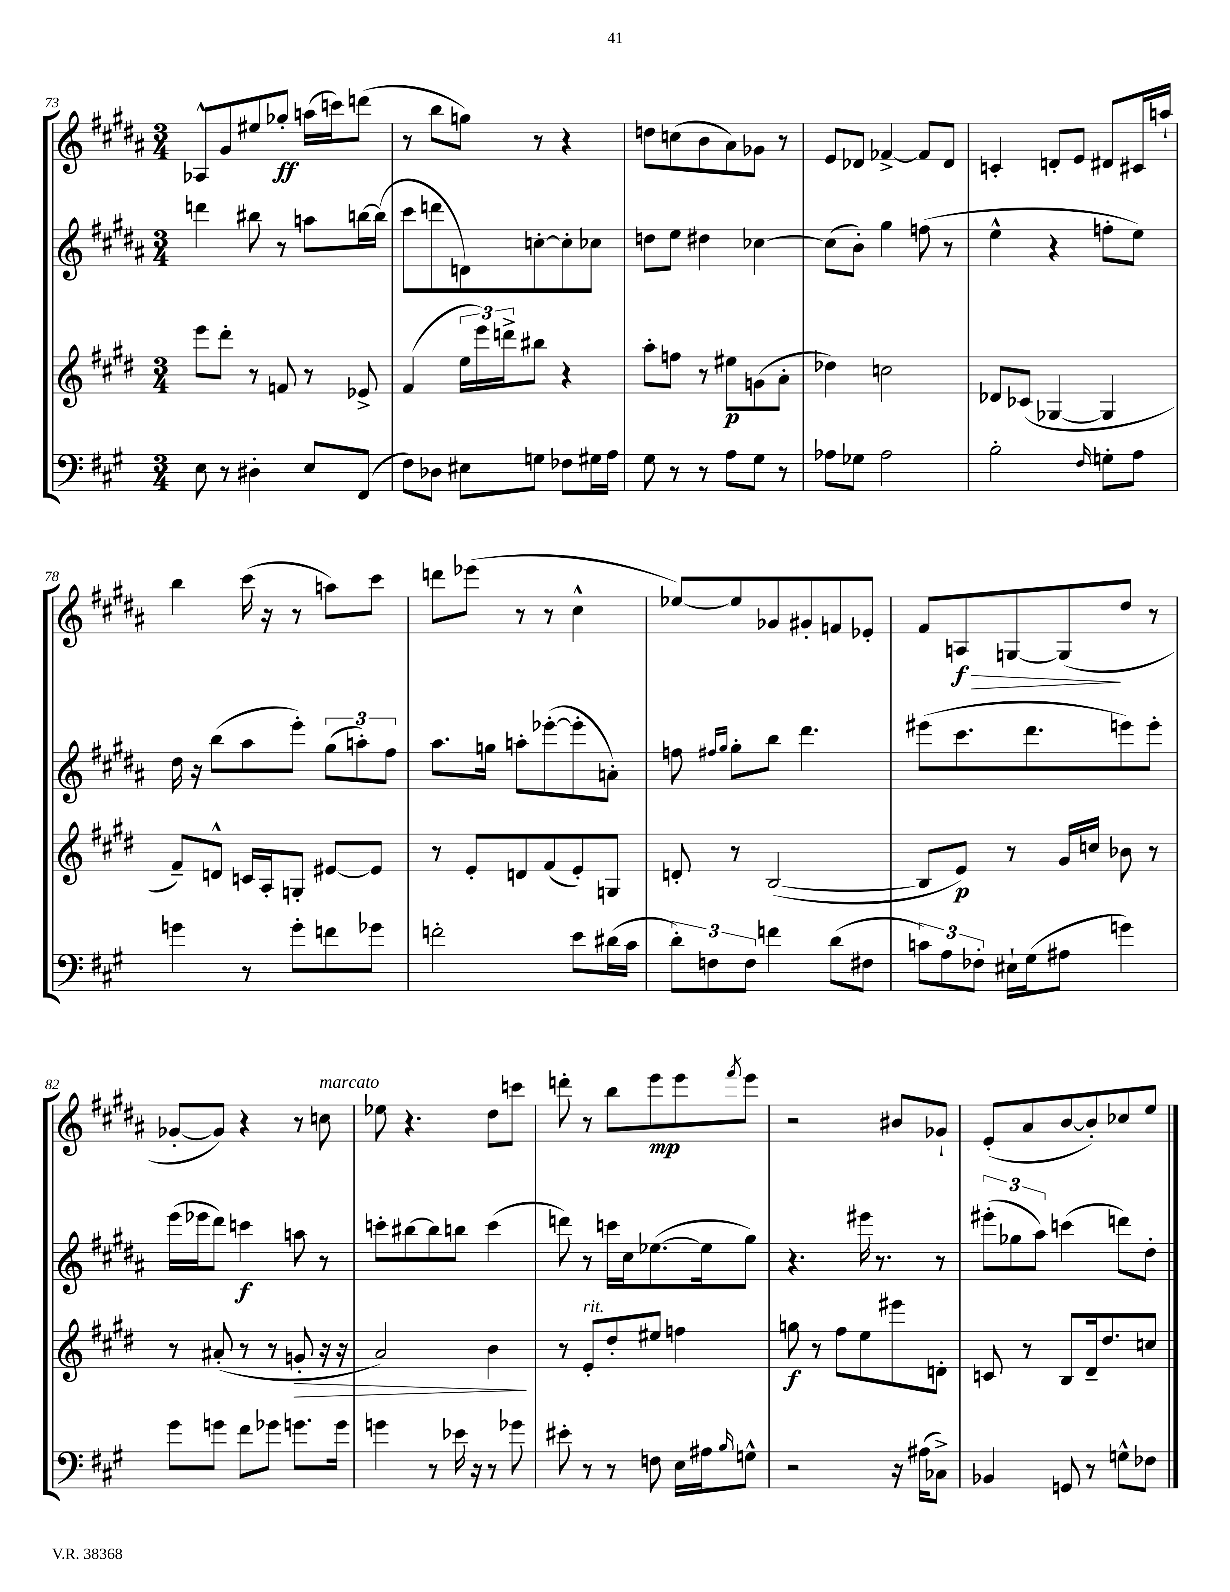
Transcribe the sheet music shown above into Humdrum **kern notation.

**kern	**kern	**kern	**kern
*staff4	*staff3	*staff2	*staff1
*clefF4	*clefG2	*clefG2	*clefG2
*k[f#c#g#]	*k[f#c#g#d#]	*k[f#c#g#d#a#]	*k[f#c#g#d#a#]
*M3/4	*M3/4	*M3/4	*M3/4
8E\	8eee\L	4ddd\	8A-^^/L
8r	8ddd#'\J	.	8g#/
4D#'\	8r	8bb#\	8ee#/
.	8f/	8r	8gg-'/J
8E/L	8r	8aa\L	(16aa\LL
.	.	.	16ccc\J)
(8FF#/J	8e-^/	[16bb\L	(8ddd\J
.	.	(16bb\]JJ	.
=	=	=	=
8F#\L)	(4f#/	8ccc#\L	8r
8D-\J	.	8ddd\	8bb\L
8E#\L	24ee\LL	8d\)	8gg\J)
.	24eee\)	.	.
.	24ddd^\J	.	.
8G\J	8bb#\J	[8cc'\	8r
8F-\L	4r	8cc'\]	4r
16G#\L	.	8cc-\J	.
16A\JJ	.	.	.
=	=	=	=
8G#\	8aa'\L	8dd\L	8dd\L
8r	8ff\J	8ee\J	(8cc\
8r	8r	4dd#\	8b\
8A\L	8ee#\L	.	8a#\)
8G#\J	(8g\	[4cc-\	8g-\J
8r	8a'\J	.	8r
=	=	=	=
8A-\L	4dd-\)	(8cc-\]L	8e/L
8G-\J	.	8b'\J)	8d-/J
2A-\	2cc\	4gg#\	[4f-^/
.	.	(8ff\	8f-/]L
.	.	8r	8d-/J
=	=	=	=
2B'\	8d-/L	4ee^^\	4c'/
.	(8c-/J	.	.
.	[4G-/	4r	8d'/L
.	.	.	8e/J
16qqF#/	.	.	.
8G'\L	4G-/]	8ff'\L	8d#/L
8A\J	.	8ee\J)	16c#/L
.	.	.	16aa`/JJ
=	=	=	=
4g\	8f#~/L)	16dd#\	4bb\
.	.	16r	.
.	8d^^/J	(8bb\L	.
8r	16c/LL	8aa#\	(16ccc#\
.	16A'/J	.	16r
8g'\L	8G'/J	8eee'\J)	8r
8f\	[8e#/L	(12gg#\L	8aa\L)
.	.	12aa'\)	.
8g-\J	8e#/]J	.	8ccc#\J
.	.	12ff#\J	.
=	=	=	=
2f'\	8r	8.aa#\L	8ddd\L
.	8e'/L	.	(8eee-\J
.	.	16gg\Jk	.
.	8d/	8aa'\L	8r
.	(8f#/	([8eee-'\	8r
8e\L	8e'/)	8eee-'\]	4cc#^^\
(16d#\L	8G/J	8a'\J)	.
16c#\JJ	.	.	.
=	=	=	=
12d'\L)	8d'/	8ff\	[8ee-/L)
12F\	.	.	.
.	.	16qqff#/LL	.
.	.	16qqgg#/JJ	.
.	8r	8gg#'\L	8ee-/]
12F\J	.	.	.
4f\	([2B/	8bb\J	8g-/
.	.	4.ddd#\	8g#'/
(8d\L	.	.	8f/
8F#\J	.	.	8e-'/J
=	=	=	=
12c\L)	8B/]L	(8eee#\L	8f#/L
12A\	.	.	.
.	8e/J)	8.ccc#\	8A/
12F-'\J	.	.	.
16E#`\LL	8r	.	[8G/
(16G#\J	.	8.ddd#\	.
8A#\J	16g#/LL	.	(8G/]
.	16cc/JJ	.	.
4g\)	8b-\	8eee\)	8dd#/J
.	8r	8eee'\J	8r
=	=	=	=
8g#\L	8r	(16eee\LL	[8g-'/L
.	.	16eee-\J	.
8g\J	(8a#'/	8ddd#\J)	8g-/]J)
8f#\L	8r	4ccc\	4r
8g-\J	8r	.	.
8.g\L	8g'/	8aa\	8r
.	16r	8r	8cc\
16g\Jk	16r	.	.
=	=	=	=
4g\	2a/)	8ccc'\L	8ee-\
.	.	[8bb#\	4.r
8r	.	8bb#\]	.
16e-\	.	8bb\J	.
16r	.	.	.
8r	4b\	(4ccc\	8dd#\L
8g-\	.	.	8ccc\J
=	=	=	=
8e#'\	8r	8ddd\)	8ddd'\
8r	8e'/L	8r	8r
8r	8dd#'/	16ccc\LL	8bb\L
.	.	16cc#\J	.
8F\	8ee#/J	([8.ee-\	8eee\
16E\LL	4ff\	.	8eee\
16A#\J	.	16ee-\]k	.
16qqB/	.	.	8qfff#/
8G^^\J	.	8gg#\J)	8eee\J
=	=	=	=
2r	8gg\	4.r	2r
.	8r	.	.
.	8ff#\L	.	.
.	8ee\	16eee#\	.
.	.	8.r	.
16r	8eee#\	.	8b#/L
(16A#\LK	.	.	.
8C-^\J)	8d'\J	8r	8g-`/J
=	=	=	=
4BB-/	8c/	(12eee#'\L	(8e'/L
.	.	12gg-\	.
.	8r	.	8a#/
.	.	12aa#\J)	.
8GG/	8B/L	(4ccc\	[8b/
8r	16d#~/k	.	8b'/])
.	8.dd#/	.	.
8G^^\L	.	8ddd\L)	8cc-/
8F-\J	8cc/J	8dd#'\J	8ee/J
==	==	==	==
*-	*-	*-	*-
